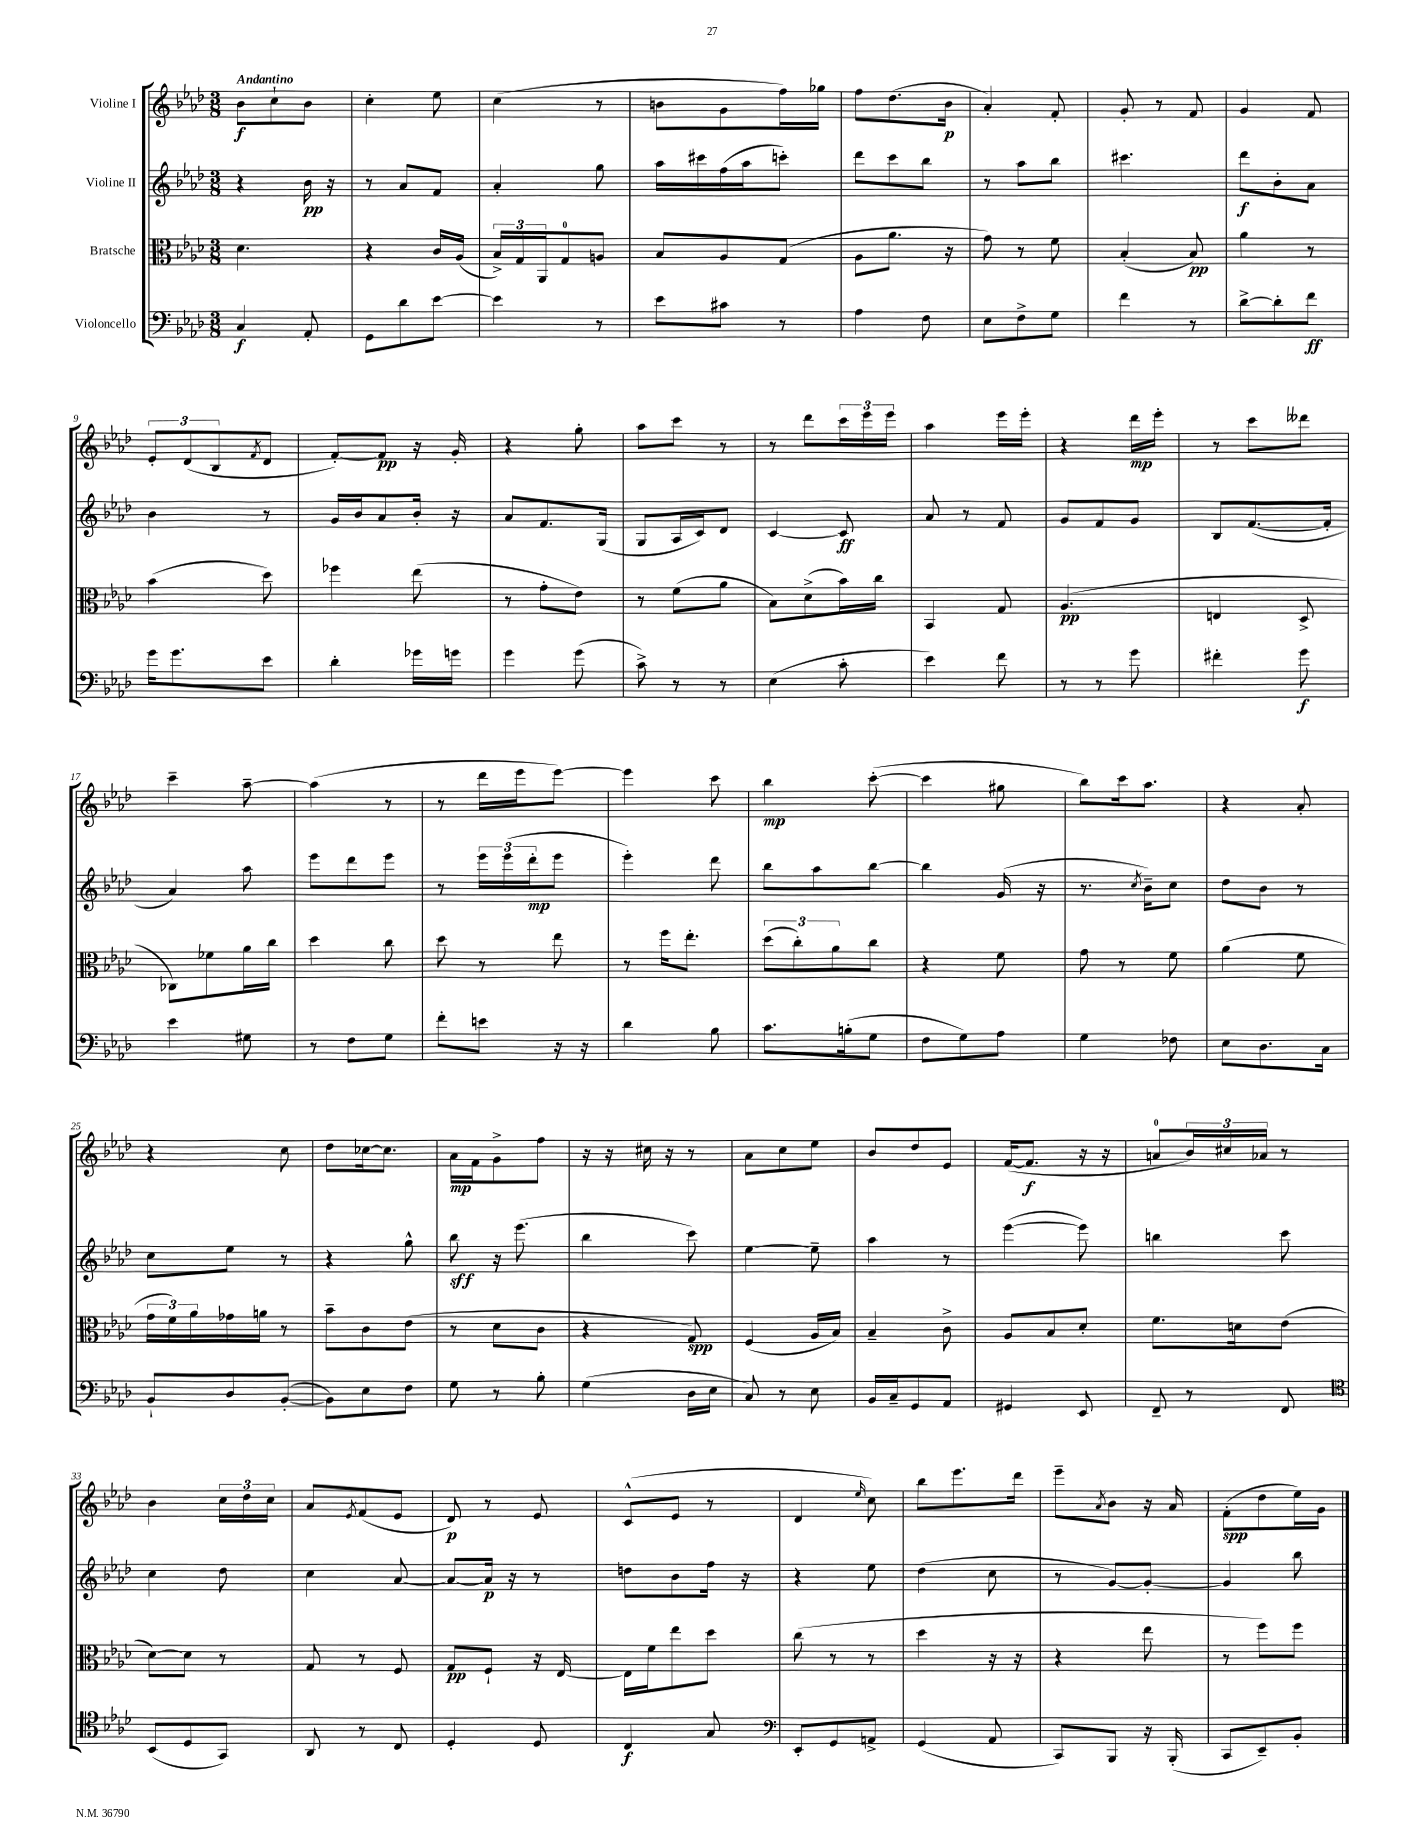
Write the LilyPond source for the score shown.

<<
\new StaffGroup <<
\new Staff = "s0" \with { instrumentName = "Violine I" } {
    \clef treble \key aes \major \numericTimeSignature \time 3/8 \tempo "Andantino"
    bes'8\f c''8-! bes'8 |
    c''4-. ees''8 |
    c''4( r8 |
    b'8 g'8 f''16) ges''16 |
    f''8 des''8.( bes'16\p |
    aes'4-.) f'8-. |
    g'8-. r8 f'8 |
    g'4 f'8 |
    \tuplet 3/2 { ees'8-. des'8( bes8 } \acciaccatura { f'8 } des'8 |
    f'8~-.) f'8\pp r16 g'16-. |
    r4 g''8-. |
    aes''8 c'''8 r8 |
    r8 des'''8 \tuplet 3/2 { c'''16 ees'''16 ees'''16 } |
    aes''4 ees'''16 ees'''16-. |
    r4 des'''16\mp ees'''16-. |
    r8 c'''8 deses'''8 |
    c'''4-- aes''8~-- |
    aes''4( r8 |
    r8 des'''16 ees'''16 ees'''8~) |
    ees'''4 c'''8 |
    bes''4\mp c'''8~-.( |
    c'''4 gis''8 |
    bes''8) c'''16 aes''8. |
    r4 aes'8-. |
    r4 c''8 |
    des''8 ces''16~ ces''8. |
    aes'16\mp f'16 g'8-> f''8 |
    r16 r16 cis''16 r16 r8 |
    aes'8 c''8 ees''8 |
    bes'8 des''8 ees'8 |
    f'16~( f'8.\f r16 r16 |
    a'8-0 \tuplet 3/2 { bes'16) cis''16 aes'16 } r8 |
    bes'4 \tuplet 3/2 { c''16 des''16 c''16 } |
    aes'8 \acciaccatura { ees'8 } f'8( ees'8 |
    des'8\p) r8 ees'8 |
    c'8-^( ees'8 r8 |
    des'4 \grace { ees''16 } c''8) |
    bes''8 ees'''8. des'''16 |
    ees'''8-- \acciaccatura { aes'8 } bes'8 r16 aes'16 |
    f'8-.\spp( des''8 ees''16) g'16 \bar "|." |
}
\new Staff = "s1" \with { instrumentName = "Violine II" } {
    \clef treble \key aes \major \numericTimeSignature \time 3/8
    r4 bes'16\pp r16 |
    r8 aes'8 f'8 |
    aes'4-. g''8 |
    aes''16 cis'''16 f''16( aes''16 c'''8-.) |
    des'''8 c'''8 bes''8 |
    r8 aes''8 bes''8 |
    cis'''4. |
    des'''8\f bes'8-. aes'8 |
    bes'4 r8 |
    g'16 bes'16 aes'8 bes'16-. r16 |
    aes'8 f'8. g16( |
    g8 aes16 c'16) des'8 |
    c'4~ c'8\ff |
    aes'8 r8 f'8 |
    g'8 f'8 g'8 |
    bes8 f'8.~( f'16-. |
    aes'4) aes''8 |
    ees'''8 des'''8 ees'''8 |
    r8 \tuplet 3/2 { ees'''16 ees'''16( des'''16-.\mp } ees'''8 |
    ees'''4-.) des'''8 |
    bes''8 aes''8 bes''8~ |
    bes''4 g'16( r16 |
    r8. \acciaccatura { c''8 } bes'16--) c''8 |
    des''8 bes'8 r8 |
    c''8 ees''8 r8 |
    r4 g''8-^ |
    bes''8\sff r16 ees'''8.( |
    bes''4 c'''8) |
    ees''4~ ees''8-- |
    aes''4 r8 |
    ees'''4~( ees'''8) |
    b''4 c'''8 |
    c''4 des''8 |
    c''4 aes'8~ |
    aes'8~ aes'16\p r16 r8 |
    d''8 bes'8 f''16 r16 |
    r4 ees''8 |
    des''4( c''8 |
    r8 g'8~) g'8~-. |
    g'4 bes''8 \bar "|." |
}
\new Staff = "s2" \with { instrumentName = "Bratsche" } {
    \clef alto \key aes \major \numericTimeSignature \time 3/8
    des'4. |
    r4 c'16 aes16( |
    \tuplet 3/2 { bes16->) g16 aes,16 } g8-0 a8 |
    bes8 aes8 g8( |
    aes8 aes'8. r16 |
    g'8) r8 f'8 |
    bes4-.( bes8\pp) |
    aes'4 r8 |
    bes'4( des''8) |
    fes''4 ees''8( |
    r8 g'8-. ees'8) |
    r8 f'8( aes'8 |
    bes8) des'8->( bes'16) c''16 |
    bes,4 g8 |
    aes4.\pp( |
    e4 des8-> |
    ces8) fes'8 aes'16 c''16 |
    des''4 c''8 |
    des''8 r8 ees''8 |
    r8 f''16 ees''8.-. |
    \tuplet 3/2 { des''8( c''8-.) aes'8 } c''8 |
    r4 f'8 |
    g'8 r8 f'8 |
    aes'4( f'8 |
    \tuplet 3/2 { g'16 f'16) aes'16 } ges'16 a'16 r8 |
    bes'8-- c'8 ees'8( |
    r8 des'8 c'8 |
    r4 g8\spp) |
    f4( aes16 bes16) |
    bes4-- c'8-> |
    aes8 bes8 des'8-. |
    f'8. d'16 ees'8( |
    des'8~) des'8 r8 |
    g8 r8 f8 |
    g8\pp f8-! r16 ees16~ |
    ees16 f'16 ees''8 des''8 |
    c''8( r8 r8 |
    des''4 r16 r16 |
    r4 ees''8 |
    r8 f''8) f''8 \bar "|." |
}
\new Staff = "s3" \with { instrumentName = "Violoncello" } {
    \clef bass \key aes \major \numericTimeSignature \time 3/8
    c4\f aes,8-. |
    g,8 des'8 ees'8~ |
    ees'4 r8 |
    ees'8 cis'8 r8 |
    aes4 f8 |
    ees8 f8-> g8 |
    f'4 r8 |
    des'8~-> des'8-. f'8\ff |
    g'16 g'8. ees'8 |
    des'4-. ges'16 g'16 |
    g'4 g'8( |
    c'8->) r8 r8 |
    ees4( c'8-. |
    ees'4) f'8 |
    r8 r8 g'8 |
    fis'4-. g'8\f |
    ees'4 gis8 |
    r8 f8 g8 |
    f'8-. e'8 r16 r16 |
    des'4 bes8 |
    c'8. b16-.( g8 |
    f8 g8) aes8 |
    g4 fes8 |
    ees8 des8. c16 |
    bes,8-! des8 bes,8~-.( |
    bes,8) ees8 f8 |
    g8 r8 bes8-. |
    g4( des16 ees16 |
    c8) r8 ees8 |
    bes,16 c16-- g,8 aes,8 |
    gis,4 ees,8 |
    f,8-- r8 f,8 |
    \clef tenor bes,8( des8 g,8) |
    aes,8 r8 c8 |
    des4-. des8 |
    c4\f g8 |
    \clef bass ees,8-. g,8 a,8-> |
    g,4( aes,8 |
    c,8) bes,,8 r16 bes,,16-.( |
    c,8 ees,8--) bes,8-. \bar "|." |
}
>>
>>
